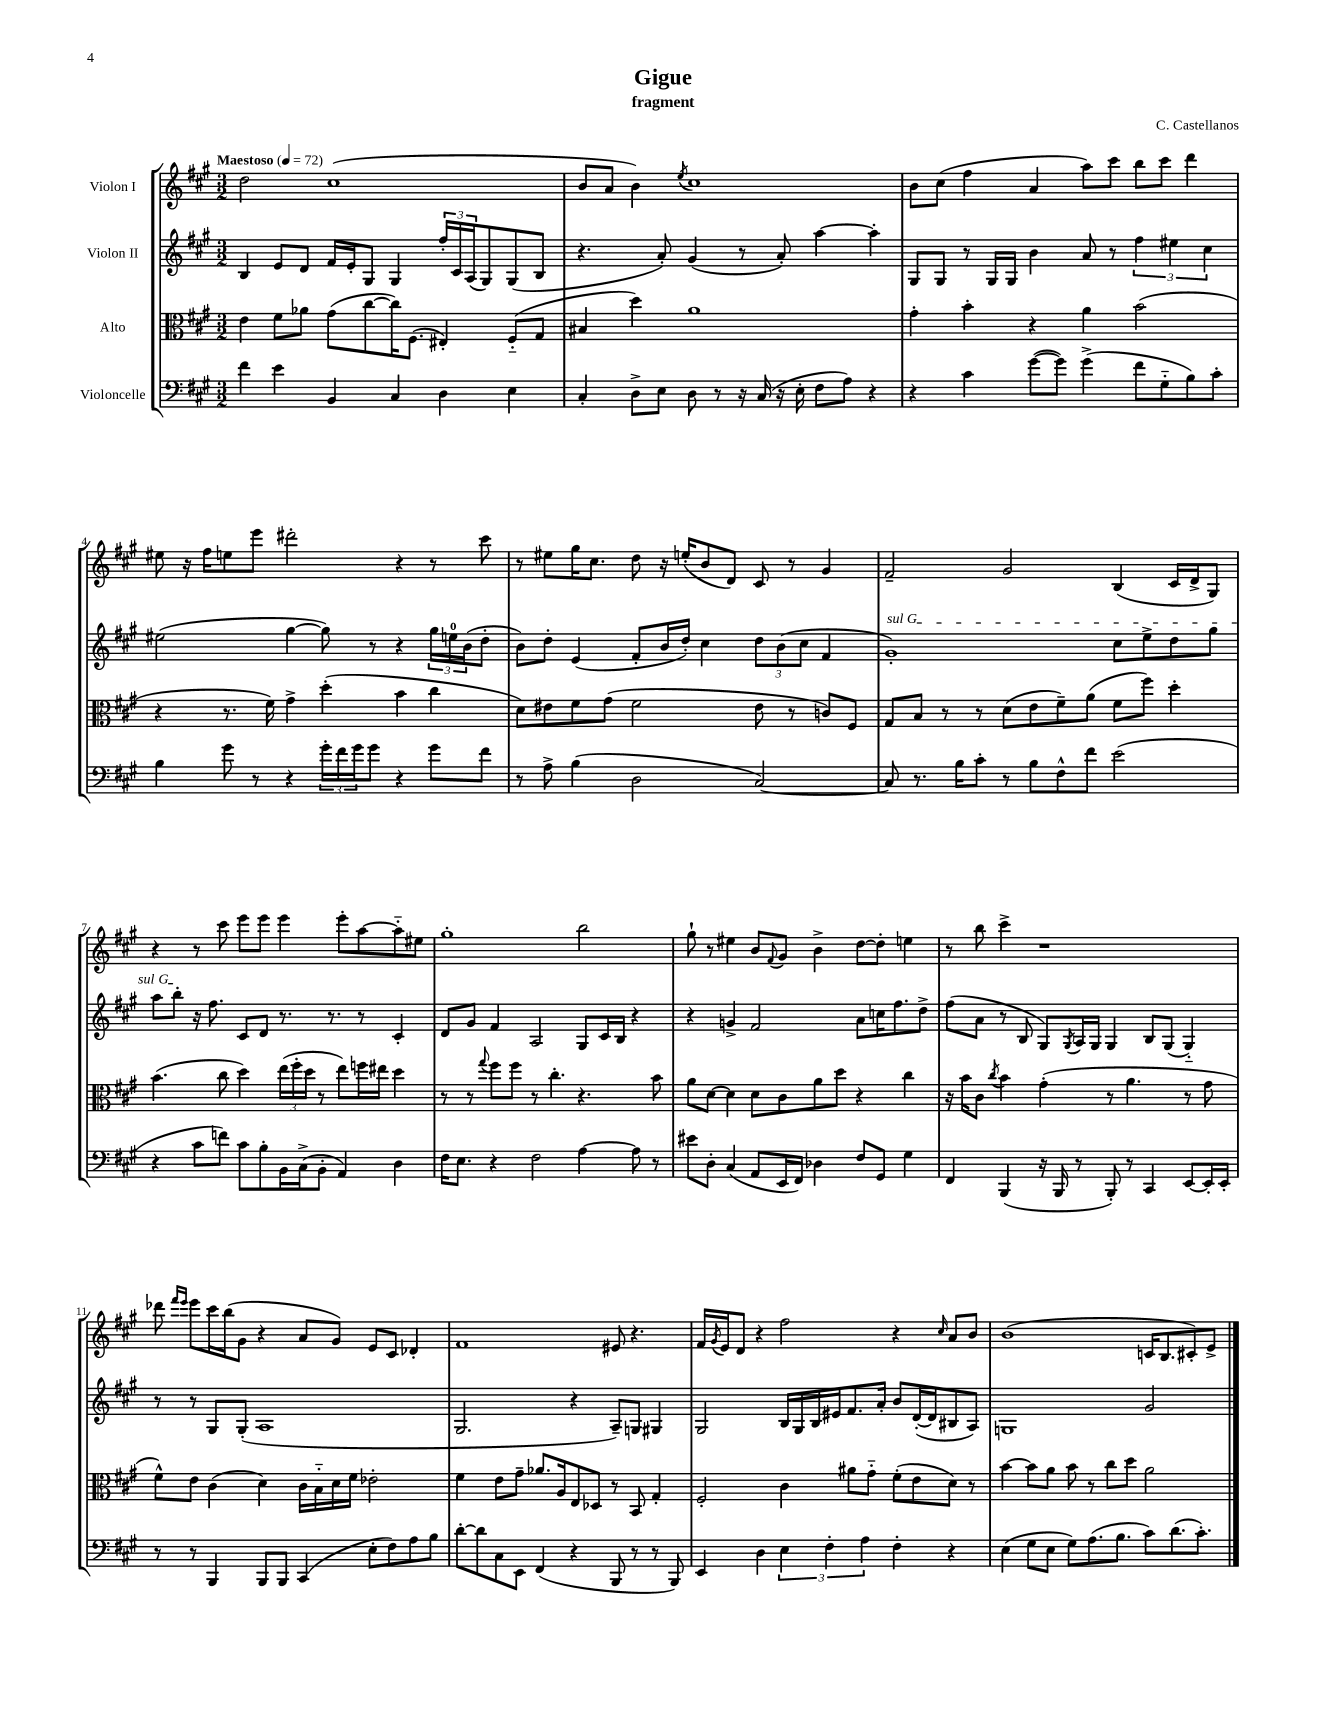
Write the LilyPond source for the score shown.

\header { title = "Gigue" composer = "C. Castellanos" subtitle = "fragment" }
<<
\new StaffGroup <<
\new Staff = "s0" \with { instrumentName = "Violon I" } {
    \clef treble \key a \major \numericTimeSignature \time 3/2 \tempo "Maestoso" 4 = 72
    d''2 cis''1( |
    b'8 a'8 b'4) \acciaccatura { e''8 } cis''1 |
    b'8 cis''8( fis''4 a'4 a''8) cis'''8 b''8 cis'''8 d'''4 |
    eis''8 r16 fis''16 e''8 e'''8 dis'''2-. r4 r8 cis'''8 |
    r8 eis''8 gis''16 cis''8. d''8 r16 e''16-.( b'8 d'8) cis'8 r8 gis'4 |
    fis'2-- gis'2 b4( cis'16 d'16-> gis8) |
    r4 r8 cis'''8 e'''8 e'''8 e'''4 e'''8-. a''8~ a''8-_ eis''8 |
    gis''1-. b''2 |
    gis''8-! r8 eis''4 b'8 \appoggiatura { fis'8 } gis'8 b'4-> d''8~ d''8-. e''4 |
    r8 b''8 cis'''4-> r1 |
    des'''8 \grace { fis'''16 e'''16 } e'''8 cis'''16 b''16( gis'8 r4 a'8 gis'8) e'8 cis'8 des'4-. |
    fis'1 eis'8 r4. |
    fis'16 \acciaccatura { gis'8 } e'16 d'8 r4 fis''2 r4 \grace { cis''16 } a'8 b'8 |
    b'1( c'16 b8. cis'8-.) e'8-> \bar "|." |
}
\new Staff = "s1" \with { instrumentName = "Violon II" } {
    \clef treble \key a \major \numericTimeSignature \time 3/2
    b4 e'8 d'8 fis'16 e'16-. gis8 gis4 \tuplet 3/2 { fis''16-. cis'16 a16( } gis8) gis8( b8 |
    r4. a'8-.) gis'4( r8 a'8-.) a''4~ a''4-. |
    gis8 gis8 r8 gis16 gis16 b'4 a'8 r8 \tuplet 3/2 { fis''4 eis''4 cis''4 } |
    eis''2( gis''4~ gis''8) r8 r4 \tuplet 3/2 { gis''16 e''16-0 b'16( } d''8-. |
    b'8) d''8-. e'4( fis'8-. b'16 d''16-.) cis''4 \tuplet 3/2 { d''8 b'8( cis''8 } fis'4 |
    \once \override TextSpanner.bound-details.left.text = \markup { \italic "sul G" } gis'1-.\startTextSpan) cis''8 e''8-> d''8 gis''8 |
    a''8 b''8-.\stopTextSpan r16 fis''8. cis'8 d'8 r8. r8. r8 cis'4-. |
    d'8 gis'8 fis'4 a2 gis8 cis'16 b16 r4 |
    r4 g'4-> fis'2 a'8 c''16 fis''8. d''8-> |
    fis''8( a'8 r8 b8 gis8) \acciaccatura { gis8 } a16 gis16 gis4 b8 gis8( gis4-_) |
    r8 r8 gis8 gis8-.( a1 |
    gis2. r4 a8--) g8 gis4 |
    gis2 b16 gis16 b16 eis'16 fis'8. a'16-. b'8 d'16~-.( d'16 bis8 a8) |
    g1 gis'2 \bar "|." |
}
\new Staff = "s2" \with { instrumentName = "Alto" } {
    \clef alto \key a \major \numericTimeSignature \time 3/2
    e'4 fis'8 aes'8 gis'8( cis''8~ cis''16) fis8.( eis4-.) fis8-_( gis8 |
    bis4 d''4) a'1 |
    gis'4-. b'4-. r4 a'4 b'2( |
    r4 r8. fis'16) gis'4-> d''4-.( b'4 cis''4 |
    d'8) eis'8 fis'8 gis'8( fis'2 eis'8 r8 c'8) fis8 |
    gis8 b8 r8 r8 d'8( e'8 fis'8--) a'8( fis'8 fis''8) d''4-. |
    b'4.( cis''8 d''4) \tuplet 3/2 { e''16( fis''16-. d''16 } r8 e''8) f''16 eis''16 d''4 |
    r8 r8 \appoggiatura { gis''8 } fis''8 fis''8 r8 cis''4.-. r4. b'8 |
    a'8 d'8~ d'4 d'8 cis'8 a'8 d''8 r4 cis''4 |
    r16 b'16 cis'8 \acciaccatura { cis''8 } b'4 gis'4-.( r8 a'4. r8 gis'8 |
    fis'8-^) e'8 cis'4( d'4) cis'16 b16-_ d'16 fis'16 ees'2-. |
    fis'4 e'8 gis'8-- aes'8. a16 e8 des8 r8 b,8 gis4-. |
    fis2-. cis'4 ais'8 gis'8-_ fis'8-.( e'8 d'8) r8 |
    b'4~ b'8 a'8 b'8 r8 cis''8 d''8 a'2 \bar "|." |
}
\new Staff = "s3" \with { instrumentName = "Violoncelle" } {
    \clef bass \key a \major \numericTimeSignature \time 3/2
    fis'4 e'4 b,4 cis4 d4 e4 |
    cis4-. d8-> e8 d8 r8 r16 cis16( r16 e16-. fis8 a8) r4 |
    r4 cis'4 gis'8~( gis'8) gis'4->( fis'8 gis8-_ b8) cis'8-. |
    b4 gis'8 r8 r4 \tuplet 3/2 { gis'16-. fis'16 gis'16 } gis'8 r4 gis'8 fis'8 |
    r8 a8-> b4( d2 cis2~) |
    cis8 r8. b16 cis'8-. r8 b8 fis8-^ fis'8 e'2( |
    r4 cis'8 f'8) cis'8 b8-. b,16 cis16->( b,8-. a,4) d4 |
    fis16 e8. r4 fis2 a4~ a8 r8 |
    eis'8 d8-. cis4( a,8 e,16 fis,16) des4 fis8 gis,8 gis4 |
    fis,4 b,,4( r16 b,,16 r8 b,,8-.) r8 cis,4 e,8~ e,16-. e,16-. |
    r8 r8 b,,4 b,,8 b,,8 cis,4( e8-. fis8) a8 b8 |
    d'8~-. d'8 cis8 e,8 fis,4( r4 b,,8 r8 r8 b,,8) |
    e,4 d4 \tuplet 3/2 { e4 fis4-. a4 } fis4-. r4 |
    e4( gis8 e8 gis8) a8.( b8. cis'8) d'8.( cis'8.-.) \bar "|." |
}
>>
>>
